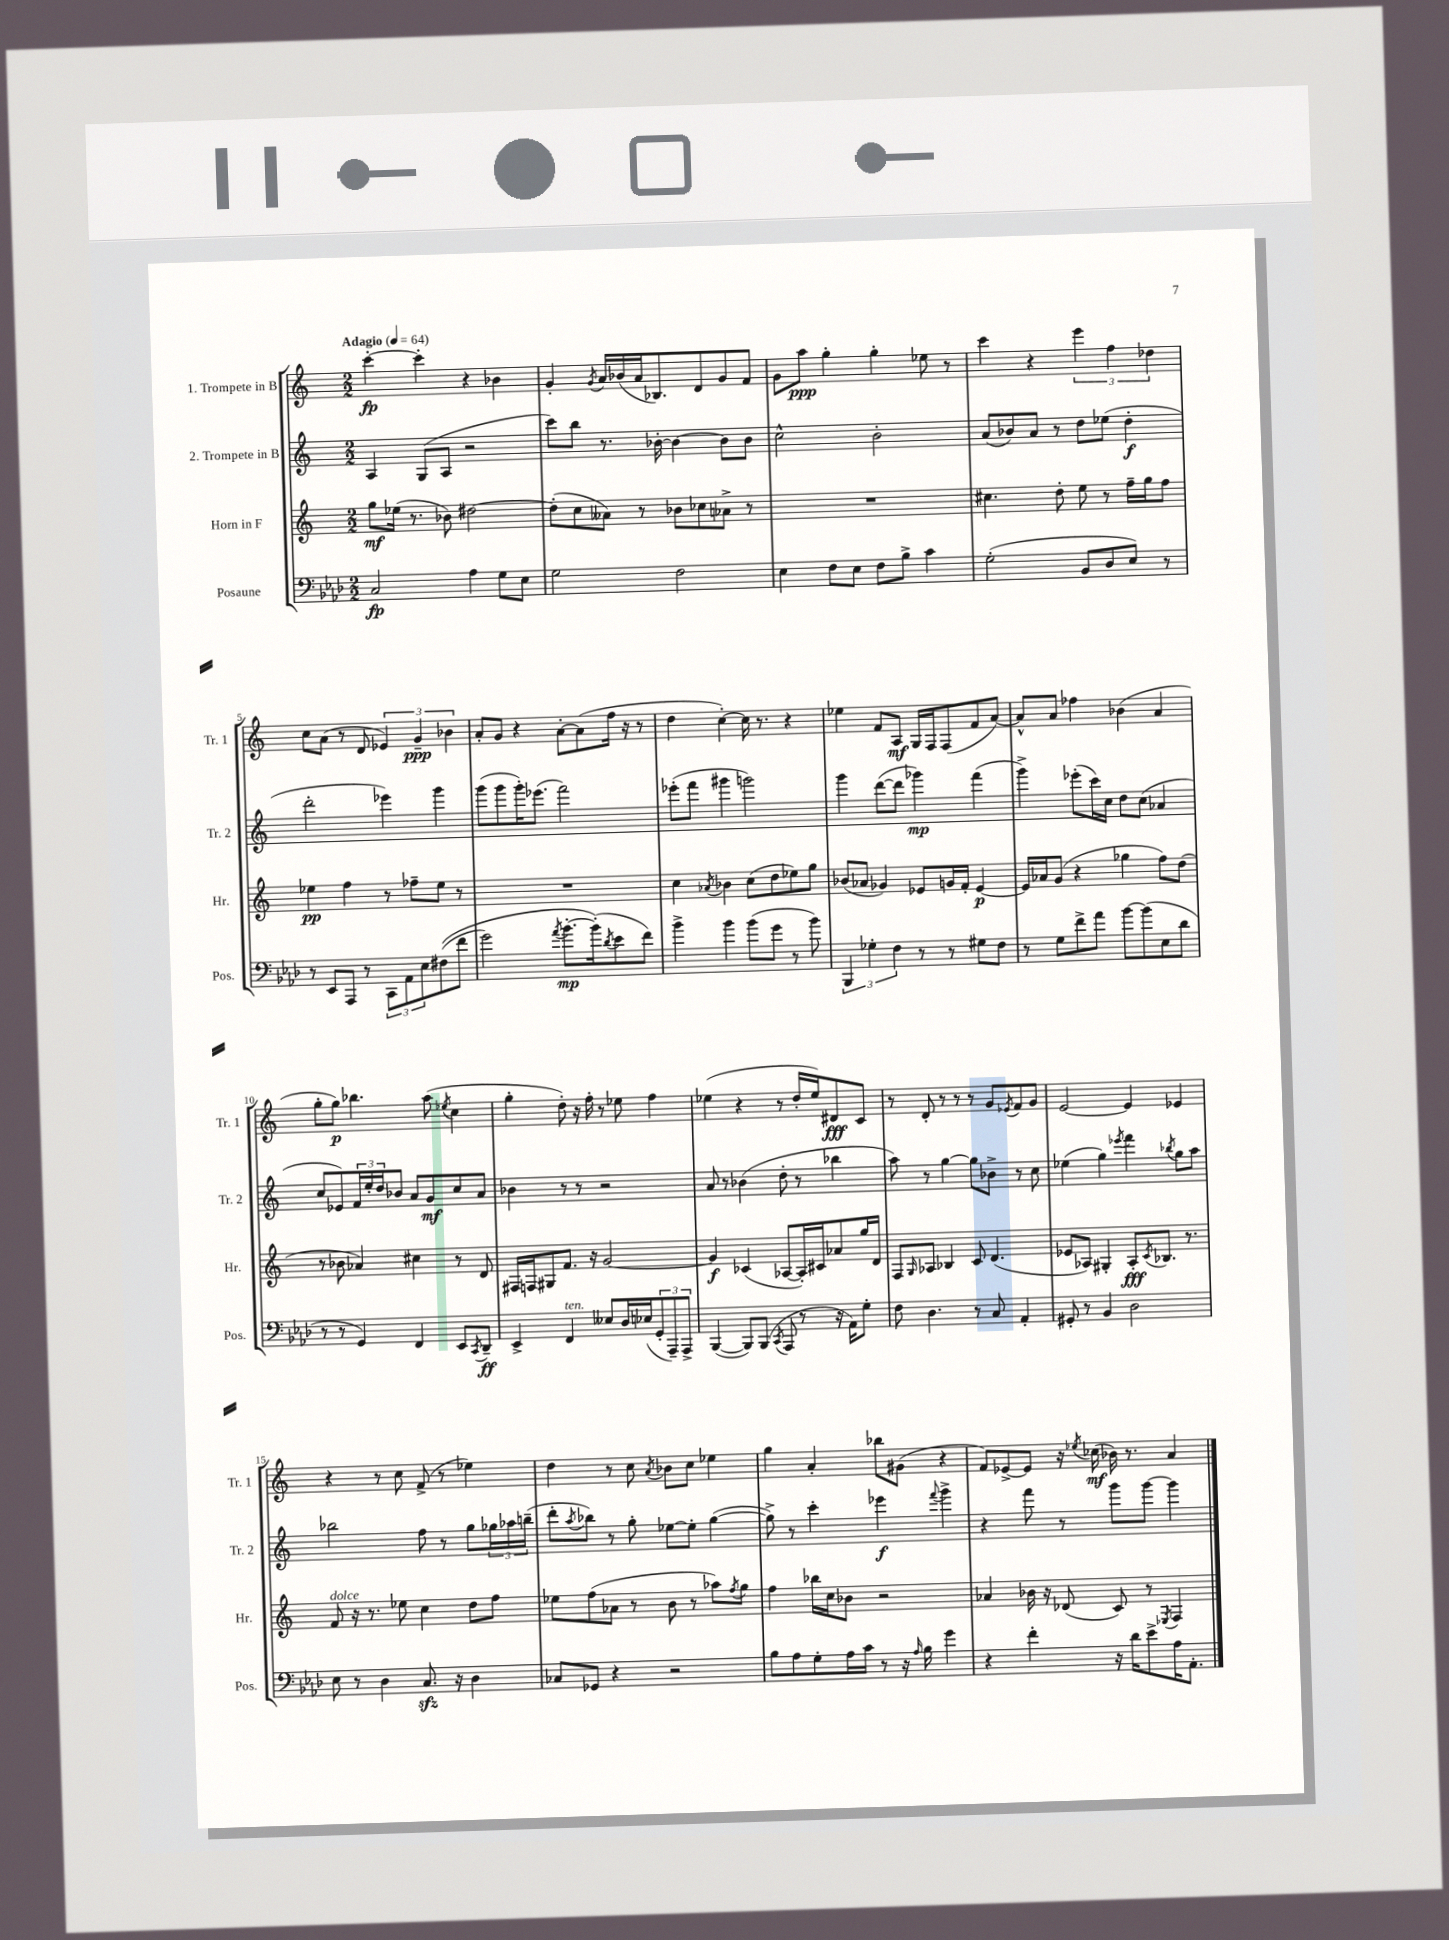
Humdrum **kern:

**kern	**kern	**kern	**kern
*staff4	*staff3	*staff2	*staff1
*clefF4	*clefG2	*clefG2	*clefG2
*k[b-e-a-d-]	*k[]	*k[]	*k[]
*M2/2	*M2/2	*M2/2	*M2/2
*MM64	*MM64	*MM64	*MM64
2C/	8gg\L	4A/	[4ccc'\
.	(16ee-\Jk	.	.
.	8.r	.	.
.	.	(8G/L	4ccc'\]
.	8b-\)	8A/J	.
4A-\	[2dd#\	2r	4r
8G\L	.	.	4b-\
8E-\J	.	.	.
=	=	=	=
2G\	(8dd#'\]L	8ccc\L)	4g'/
.	8cc\	8bb\J	.
.	.	.	8qg/
.	8a--\J)	8.r	16a/LL
.	.	.	(16b-/
.	8r	.	16a/J
.	.	[16b-'\	8.B-/)
2F\	8b-\L	4b-\_	.
.	8cc-\	.	8d/
.	8a-^\J	8b-\]L	8g/
.	8r	8b-\J	8f/J
=	=	=	=
4E-\	1r	2cc^^\	8g\L
.	.	.	8aa\J
8F\L	.	.	4gg'\
8E-\J	.	.	.
8F\L	.	2b'\	4gg'\
8B-^\J	.	.	.
4c\	.	.	8ee-\
.	.	.	8r
=	=	=	=
(2G'\	4.cc#\	(8a/L	4ccc\
.	.	8b-/)	.
.	.	8a/J	4r
.	8dd'\	8r	.
8BB-/L	8ee\	8dd\L	6eee\
8D-/	8r	(8ee-\J	.
.	.	.	6ff\
8E-/J)	16ff~\LL	4dd'\	.
.	16gg\J	.	.
.	.	.	6dd-\
8r	8ff\J	.	.
=	=	=	=
8r	4ee-\	2ddd'\	8cc\L
8EE-/L	.	.	(8a\J
8AAA-/J	4ff\	.	8r
8r	.	.	8d/
12CC\L	8r	4eee-\)	6e-/)
12AA-\	.	.	.
.	8ff-~\L	.	.
12E-\	.	.	6g~/
&((8F#\	8ee-\J	4ggg\	.
.	.	.	6b-\
8f\J	8r	.	.
=	=	=	=
2g\)	1r	(8ggg\L	8a'/L
.	.	8ggg\	8g/J
.	.	16ggg'\K)	4r
.	.	(8.eee-\J	.
8qa-/	.	.	.
[8.b-'\L	.	2fff\)	[8a'\L
.	.	.	(8a\]
(16b-'\]k&)	.	.	.
8qd-/	.	.	.
8e-\	.	.	16ff\Jk
.	.	.	16r
8f\J)	.	.	8r
=	=	=	=
4b-^\	4cc\	(8eee-'\L	4dd\
.	.	8fff\J	.
.	8qa-/	.	.
4b-\	4b-\	4ggg#\	[4cc'\)
(8b-\L	(8cc\L	2ggg\)	16cc\]
.	.	.	8.r
8g\J	8dd\	.	.
8r	8ee-\)	.	4r
8b-\)	8gg\J	.	.
=	=	=	=
6BBB-/	(8b-/L	4ggg\	4ee-\
.	8a-/J	.	.
6G-'\	.	.	.
.	4g-/)	([8ddd\L	8f/L
6F\	.	.	.
.	.	8ddd\]J	8A/J
8r	8e-/L	4ggg-\)	16G/LL
.	.	.	16F/J
8r	16g/L	.	(8F/
.	16f'/JJ	.	.
8G#\L	[4e-/	(4fff\	8f/
8F\J	.	.	[8a/J)
=	=	=	=
8r	16e-/]LL	4ggg^\)	8a^^/]L
.	16a-/J	.	.
8G\L	(8g/J	.	8a/J
8f^\	4r	(8eee-'\L	4ff-\
8a-\J	.	16ccc\L)	.
.	.	16cc\JJ	.
[8b-\L	4gg-\	8dd\L	(4b-\
(8b-\]	.	(8cc\J	.
8E-\	8ff\L)	4a-/	4a/
8d-\J	(8dd\J	.	.
=	=	=	=
8r	8r	8cc/L	8gg'\L
8r	8b-\	8e-/)	8gg\J)
4GG/)	4a-/)	24f/L	4.bb-\
.	.	24ee'/	.
.	.	24dd/J	.
.	.	8b-/J	.
4FF/	4cc#\	8a/L	.
.	.	8g/	(8aa\
.	.	.	8qee-/
8EE-/L	8r	8cc/	4cc\
8qCC/	.	.	.
8DD-~/J	8d/	8a/J	.
=	=	=	=
4EE-^/	16F#/LL	4b-\	4gg'\
.	16F/J	.	.
.	8G#/	.	.
4FF/	8.f/J	8r	8dd'\)
.	.	8r	16r
.	16r	.	16ff'\
8E--/L	[2g/	2r	8r
16D-/L	.	.	8ee-\
(16E-/J	.	.	.
12GG'/	.	.	4ff\
12AAA-~/)	.	.	.
12AAA-^/J	.	.	.
=	=	=	=
([4BBB-/	4g/]	8a/	(4ee-\
.	.	8r	.
8BBB-/]L)	(4c-/	(4b-\	4r
(8BBB-/J	.	.	.
8qCC/	.	.	.
8AAA-/	[8A-/L	8dd'\	8r
8r	16A-'/]L)	8r	16dd'/LL
.	16c#/J	.	16ee-/J)
16r	8a-/	4bb-\	8d#/
16AA-\LK)	.	.	.
8G'\J	16gg/L	.	8c/J
.	16d/JJ	.	.
=	=	=	=
8F\	8F/L	8aa\)	8r
.	16qqG/	.	.
4.D-\	8A-/J	8r	8d'/
.	4B-/	[4gg\	8r
.	.	.	8r
8r	8c/	8gg\]L	8r
8C/	(4.d/	8b-^\J	8g/L
.	.	.	8qe-/
4AA-'/	.	8r	8f/
.	.	8cc\	8g/J
=	=	=	=
8GG#'/	8e-/L	(4ee-\	[2e/
8r	8A-/J)	.	.
4BB-/	4G#'/	4gg\)	.
.	.	8qeee-/	.
2D-\	8A-'/L	4fff\	4e/]
.	8qc/	.	.
.	8.B-/J	.	.
.	.	8qbb-/	.
.	.	8gg\L	4e-/
.	8.r	.	.
.	.	8aa\J	.
=	=	=	=
8E-\	8f/	2bb-\	4r
8r	16r	.	.
.	8.r	.	.
4D-\	.	.	8r
.	8ee-\	.	8cc\
8.C/	4cc\	8ff\	(8f^/
.	.	8r	8r
16r	.	.	.
4D-\	8dd\L	8gg\L	4ee-\)
.	8ff\J	24gg-\L	.
.	.	24aa-\	.
.	.	(24bb~\JJ	.
=	=	=	=
8C-/L	8ee-\L	8ddd'\L	4dd\
.	.	8qaa/	.
8GG-/J	(8ff\	8bb-\J)	.
4r	8a-\J	8r	8r
.	8r	8gg'\	8cc\
.	.	.	8qa/
2r	8b\	[8ee-\L	8b-\L
.	8r	8ee-'\]J	8cc\J
.	8aa-\L)	([4gg\	4ee-\
.	8qff/	.	.
.	8gg\J	.	.
=	=	=	=
8B-\L	4ff\	8gg^\])	4gg\
8A-\	.	8r	.
8G'\	16bb-\LL	4ccc'\	4a'/
.	16cc\J	.	.
16A-\L	8b-\J	.	.
16c\JJ	.	.	.
8r	2r	4eee-\	8bb-\L
16r	.	.	(8g#\J
16qqA-/	.	.	.
16B-\	.	.	.
.	.	8qqfff/	.
4g\	.	4ggg^\	4r
=	=	=	=
4r	4a-/	4r	8f/L)
.	.	.	[8e-^/
4f'\	16b-\	8fff\	8e-/]J
.	16r	.	.
.	(8d-/	8r	16r
.	.	.	8qee-/
.	.	.	(16cc-\
16r	8c/)	8ggg\L	16b-\)
16d-\LK	.	.	8.r
8e-^\	8r	[8ggg\J	.
.	8qE-/	.	.
16A-\K	4F/	4ggg\]	4a/
8.AA-'\J	.	.	.
==	==	==	==
*-	*-	*-	*-
